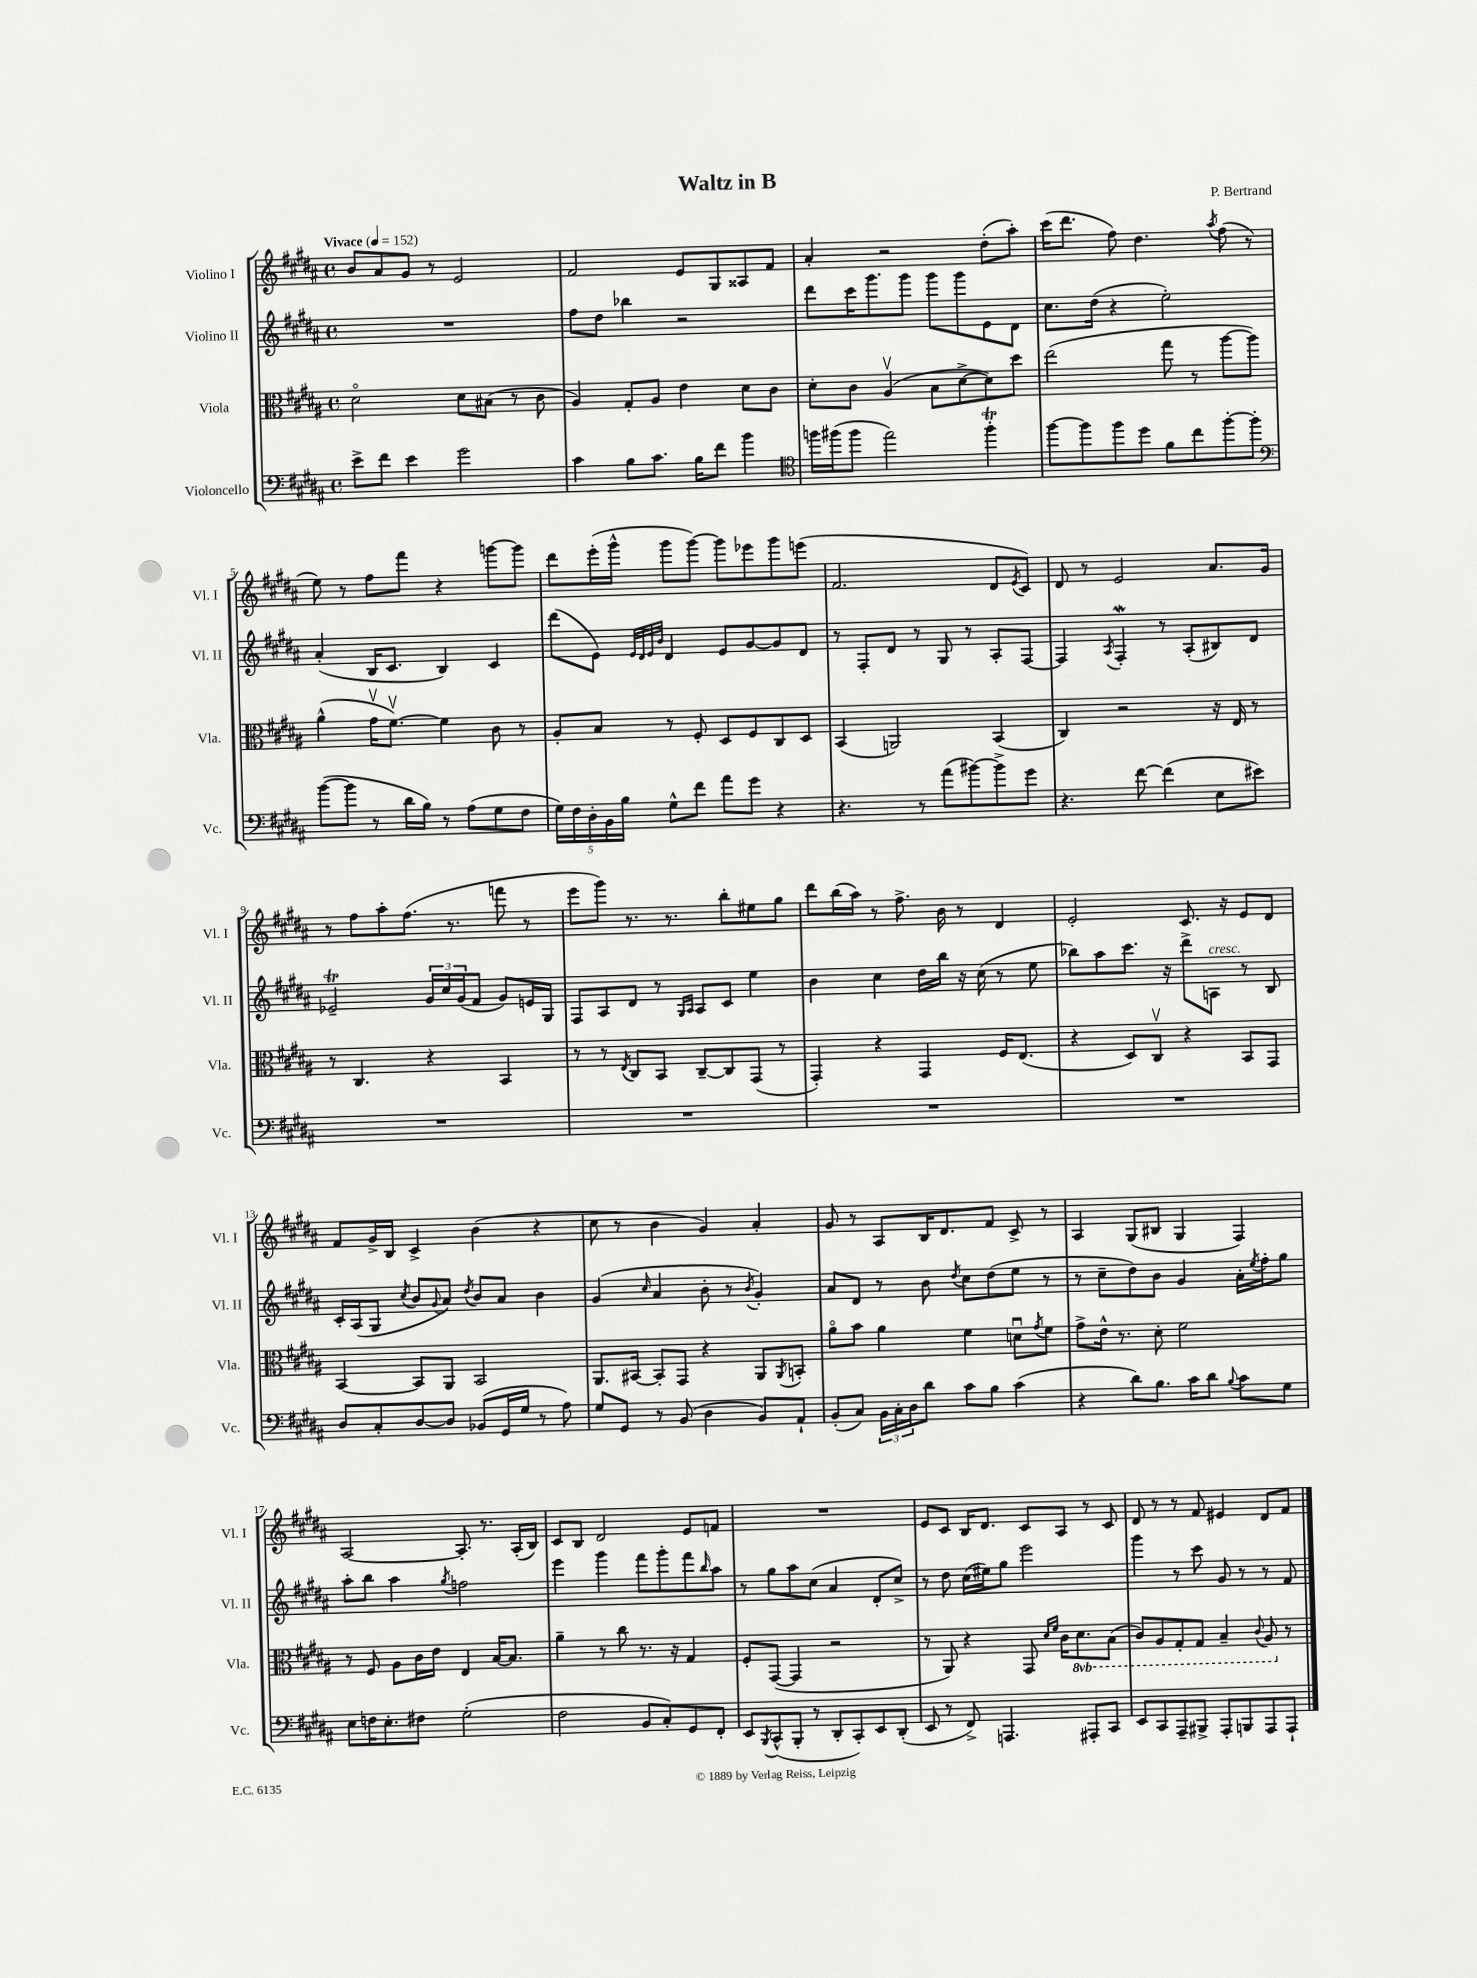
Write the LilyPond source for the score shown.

\header { title = "Waltz in B" composer = "P. Bertrand" }
<<
\new StaffGroup <<
\new Staff = "s0" \with { instrumentName = "Violino I" shortInstrumentName = "Vl. I" } {
    \clef treble \key b \major \defaultTimeSignature \time 4/4 \tempo "Vivace" 4 = 152
    b'8 ais'8 gis'8 r8 e'2 |
    fis'2 e'8 gis8 aisis8 fis'8 |
    ais'4-. r2 dis''8-.( ais''8-.) |
    cis'''16( dis'''8. fis''8) dis''4. \acciaccatura { ais''8 } fis''8( r8 |
    e''8) r8 fis''8 fis'''8 r4 g'''8~ g'''8 |
    dis'''8 e'''16-.( gis'''16-^ gis'''8 gis'''8~) gis'''8 ees'''8 gis'''8 e'''8( |
    fis'2. dis'8 \acciaccatura { e'8 } cis'8) |
    dis'8 r8 e'2 ais'8. gis'16 |
    r8 fis''8 ais''8-. fis''8.( r8. f'''8 r8 |
    e'''8 gis'''8) r8. r8. b''8-. eis''8 gis''8 |
    dis'''8 b''16( ais''16) r8 fis''8.-> b'16 r8 dis'4 |
    e'2-. cis'8. r16 e'8 dis'8 |
    fis'8 gis'16-> b16 cis'4-> b'4( r4 |
    cis''8 r8 b'4 gis'4) ais'4-. |
    gis'8 r8 ais8 b16 dis'8. fis'8 cis'8-> r8 |
    ais4 gis8( bis8 gis4 fis4) |
    ais2~ ais8.-. r8. ais16-.( b16) |
    cis'8 b8 dis'2 e'8 f'8 |
    R1 |
    e'8 cis'8 b16 dis'8. cis'8 ais8 r8 cis'8 |
    dis'8 r8 r8 fis'8 eis'4 dis'8 fis'8 \bar "|." |
}
\new Staff = "s1" \with { instrumentName = "Violino II" shortInstrumentName = "Vl. II" } {
    \clef treble \key b \major \defaultTimeSignature \time 4/4
    R1 |
    fis''8 dis''8 bes''4 r2 |
    dis'''8 cis'''16 gis'''8. gis'''8 gis'''8 gis'''8 e'8 dis'8 |
    cis''8. dis''16( r4 e''2-.) |
    ais'4-.( b16 cis'8. b4) cis'4 |
    dis'''8( e'8) \grace { e'32 dis'32 e'32 b'32 } dis'4 e'8 gis'8~ gis'8 dis'8 |
    r8 fis8-. dis'8 r8 gis8 r8 ais8-. fis8~ |
    fis4 \acciaccatura { ais8 } fis4-.\mordent r8 ais8-.( bis8) dis'8 |
    ees'2--\trill \tuplet 3/2 { gis'16 cis''16 gis'16( } fis'8 gis'8) e'16 gis16 |
    fis8 ais8 dis'8 r8 \grace { gis16 ais16 } ais8 cis'8 e''4 |
    b'4 cis''4 dis''16 b''16 r16 cis''16( r8 e''8 |
    bes''8) ais''8 cis'''8. r16 dis'''8-> a8^\markup { \italic "cresc." } r8 b8 |
    cis'16-. ais16( gis8 \acciaccatura { cis''8 } b'8 \appoggiatura { gis'8 } ais'8) \acciaccatura { dis''8 } b'8 ais'8 b'4 |
    gis'4( \grace { cis''16 } ais'4 b'8-. r8 \acciaccatura { b'8 } gis'4-.) |
    ais'8 dis'8 r8 b'8 \acciaccatura { dis''8 } cis''8 dis''8( e''8 r8 |
    r8 cis''8-- dis''8) b'8 gis'4 ais'16-. \acciaccatura { e''8 } fis''16-. gis''8 |
    ais''8-. b''8 ais''4 \acciaccatura { gis''8 } f''2 |
    e'''4 gis'''4 fis'''8 gis'''8-. fis'''8 \grace { b''16 } ais''8 |
    r8 gis''8 ais''8 cis''8( ais'4 dis'8-. cis''8->) |
    r8 dis''8 cis''16( eis''16) gis''8 e'''2 |
    gis'''4 r8 cis'''8 gis'8 r8 r8 fis'8 \bar "|." |
}
\new Staff = "s2" \with { instrumentName = "Viola" shortInstrumentName = "Vla." } {
    \clef alto \key b \major \defaultTimeSignature \time 4/4 \set Staff.ottavationMarkups = #ottavation-simple-ordinals
    dis'2\flageolet dis'8 bis8( r8 cis'8 |
    ais4) gis8-. ais8 e'4 dis'8 cis'8 |
    dis'8-. cis'8 ais4\upbow( b8 dis'8~-> dis'8) dis''8 |
    e''2( gis''8 r8 ais''8~ ais''8) |
    ais'4-^( gis'16\upbow fis'8.~\upbow) fis'4 cis'8 r8 |
    ais8-. b8 r8 fis8-. dis8 fis8 cis8 dis8 |
    b,4( a,2) b,4( |
    cis4) r2 r16 e16 r8 |
    r8 cis4. r4 b,4 |
    r8 r8 \acciaccatura { e8 } cis8 b,8 cis8~-- cis8 gis,8( r8 |
    gis,4-.) r4 gis,4 fis16 e8.( |
    r4 dis8) cis8\upbow r4 b,8 gis,8 |
    b,4~ b,8 ais,8 b,2 |
    ais,8. bis,16~ bis,8-. gis,8 r4 ais,8 \acciaccatura { ais,8 } b,8-. |
    ais'8\flageolet b'8 ais'4 fis'4 d'8\downbow \acciaccatura { gis'8 } fis'8 |
    gis'8-> e'16-^ r8. dis'8-. fis'2 |
    r8 fis8 ais8 cis'16 e'16 e4 b16~ b8. |
    ais'4-- r8 cis''8 r8. r16 gis4 |
    fis8-. gis,8~( gis,4 r2 |
    r8 ais,8) r4 gis,8 \grace { dis'16 fis'16 } cis'16 \ottava #-1 dis8. b,8( |
    cis8) ais,8 gis,8-. gis,8 b,4-- \appoggiatura { cis8 } ais,8 \ottava #0 r8 \bar "|." |
}
\new Staff = "s3" \with { instrumentName = "Violoncello" shortInstrumentName = "Vc." } {
    \clef bass \key b \major \defaultTimeSignature \time 4/4
    e'8-> fis'8 e'4 gis'2 |
    cis'4 b8 cis'8. b16 fis'8 b'4 |
    \clef tenor f''16 fis''16( fis''8 e''2) fis''4-.\trill |
    fis''8~ fis''8 fis''8 dis''8 fis'8 cis''8 fis''8~-. fis''8-. |
    \clef bass b'8~( b'8 r8 dis'16 b16) r8 ais8( gis8 fis8 |
    \tuplet 5/4 { gis16) fis16 dis16-. b,16 b16 } gis8-^ fis'8 ais'8 gis'8 r4 |
    r4. r8 ais'8( bis'8~) bis'8-> gis'8 |
    r4. fis'8~ fis'4( e8 eis'8) |
    R1 |
    R1 |
    R1 |
    R1 |
    dis8 cis8-. dis8~ dis8 bes,8( gis,16 gis16 r8 ais8) |
    gis8 gis,8 r8 b,8( dis4 b,8) ais,8-! |
    b,8-.( cis8) \tuplet 3/2 { b,16 cis16-. dis16 } dis'8 cis'8 b8 cis'4( |
    r4 dis'8) b8. cis'16 dis'8 \appoggiatura { b8 } cis'8 gis8 |
    e8 f16 e8.-. fis8 gis2-.( |
    fis2 b,8 cis8-.) gis,8 fis,8-. |
    e,8 \acciaccatura { b,,8 } cis,8-^( b,,8-. r8 dis,8-. cis,8-.) e,8 dis,8-.( |
    e,8 r8 fis,8->) a,,4. ais,,8-. cis,8 |
    e,8 cis,8 ais,,8-- bis,,8-> ais,,8-. b,,8 ais,,8 ais,,8-! \bar "|." |
}
>>
>>
